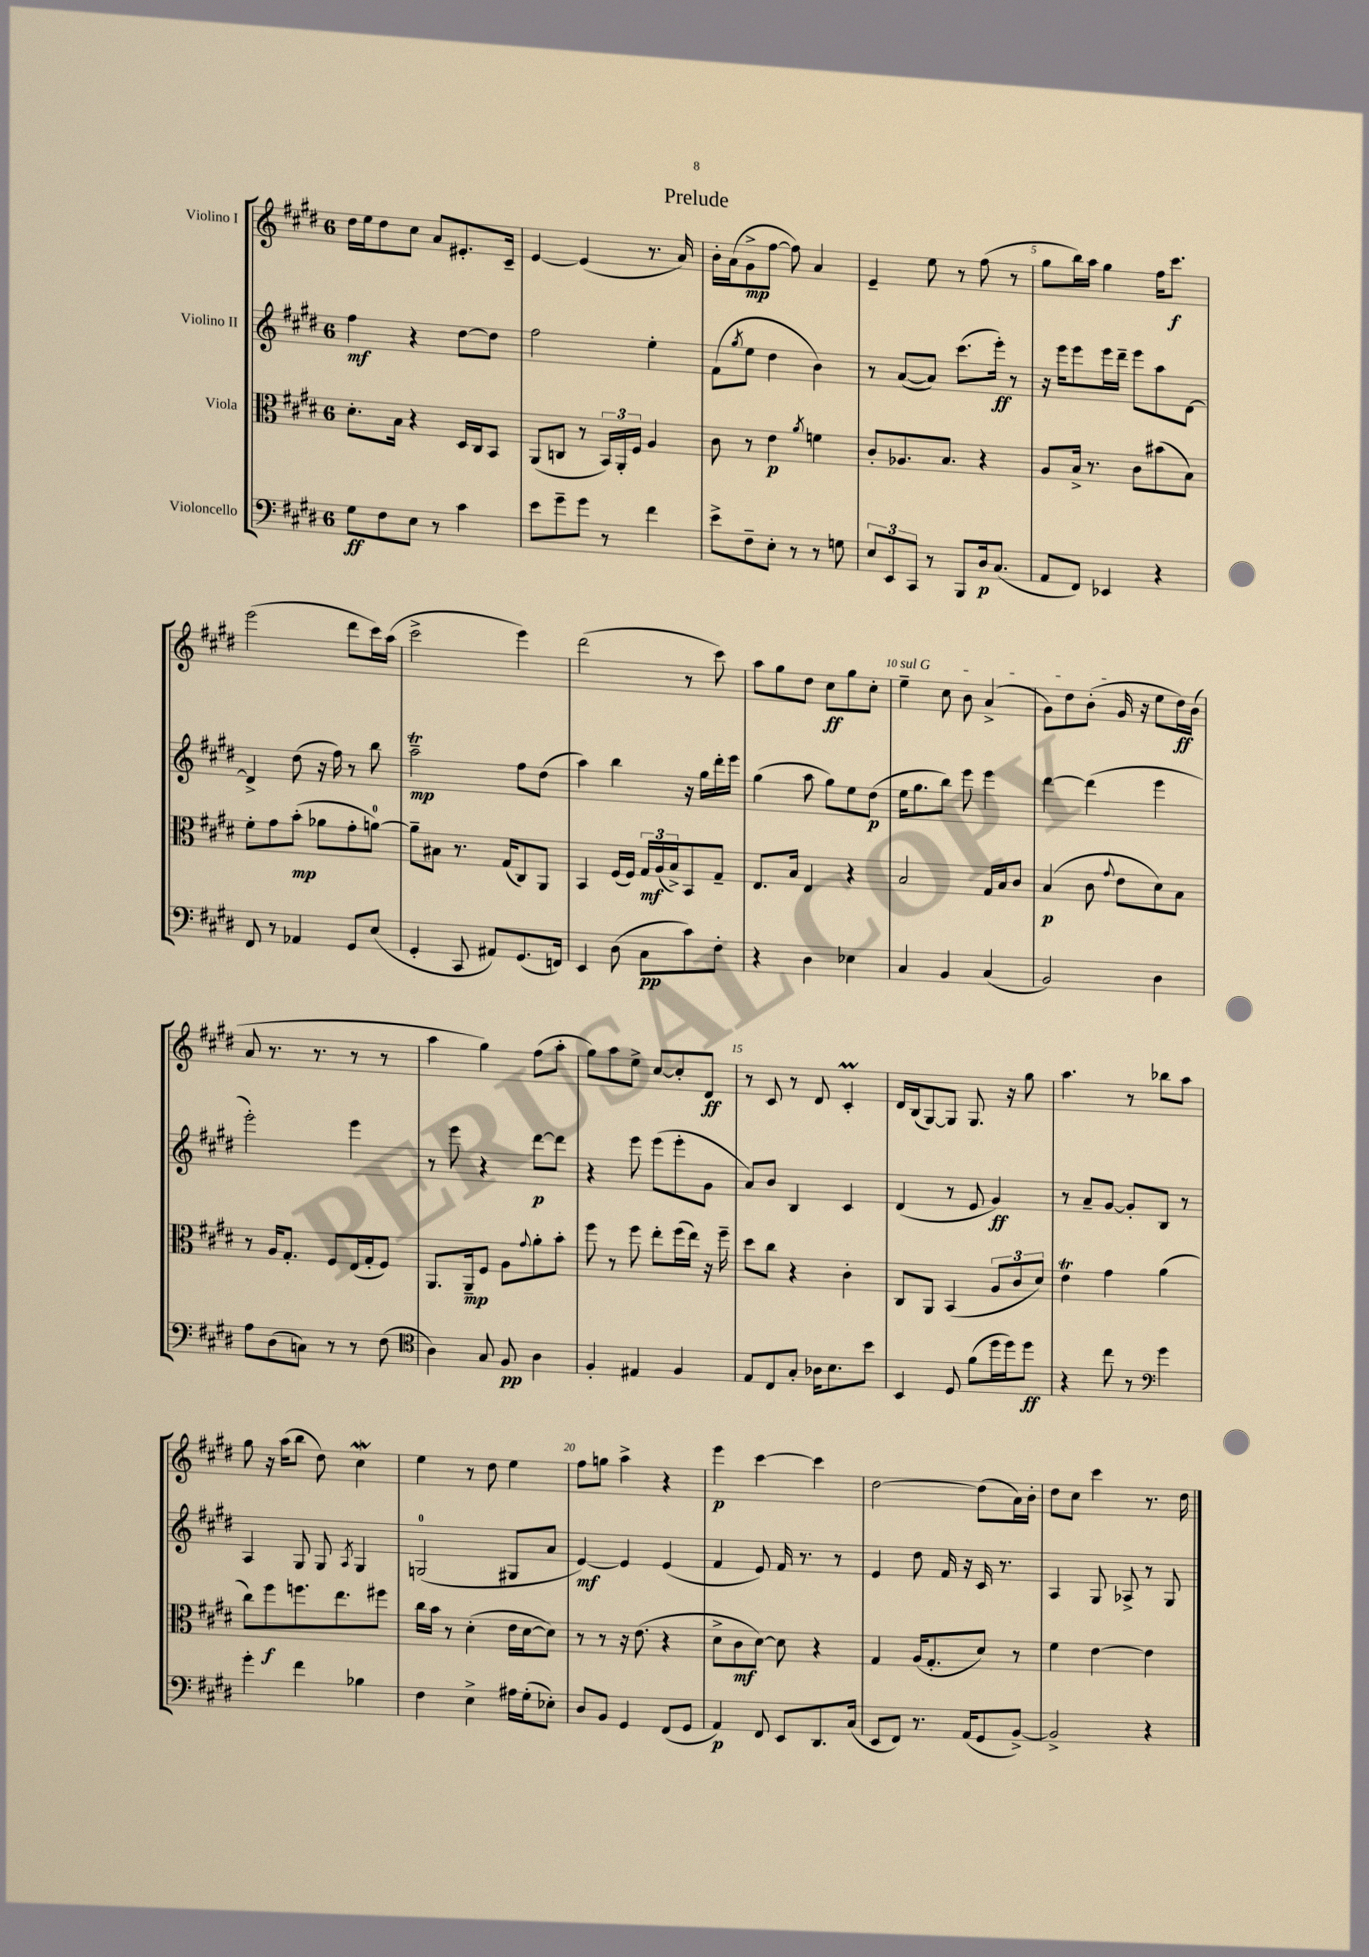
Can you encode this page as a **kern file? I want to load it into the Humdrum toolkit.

**kern	**kern	**kern	**kern
*staff4	*staff3	*staff2	*staff1
*clefF4	*clefC3	*clefG2	*clefG2
*k[f#c#g#d#]	*k[f#c#g#d#]	*k[f#c#g#d#]	*k[f#c#g#d#]
*M6/8	*M6/8	*M6/8	*M6/8
8G#	8.d#'	4ff#	16dd#
.	.	.	16ee
8F#	.	.	8dd#
.	16B	.	.
8E	4r	4r	8cc#
8r	.	.	8a
4c#	16D#	[8dd#	8.e#'
.	16C#	.	.
.	8BB	8dd#]	.
.	.	.	16c#~
=	=	=	=
8e	(8AA	2ff#	[4e
8g#~	8C	.	.
8g#	8r	.	(4e]
8r	24BB)	.	.
.	24AA'	.	.
.	24F#	.	.
4f#	4A	4ee'	8.r
.	.	.	16a)
=	=	=	=
8e^	8c#	(8f#	16b'
.	.	.	(16a
.	.	8qgg#	.
8F#~	8r	8ee	8g#^
8E'	4e	4dd#	[8ff#
8r	.	.	8ff#])
.	8qa	.	.
8r	4f	4b)	4a
8G	.	.	.
=	=	=	=
12E	8c#'	8r	4e~
12EE	.	.	.
.	8.A-	([8a	.
12CC#	.	.	.
8r	.	8a])	8ee
.	8.B	.	.
8BBB	.	(8.ccc#	8r
16D#	4r	.	(8ff#
(8.C#	.	16eee')	.
.	.	8r	8r
=	=	=	=
8AA	8A	16r	8gg#
.	.	16eee	.
8FF#)	16B^	8eee	16bb)
.	8.r	.	16aa
4EE-	.	16eee	4gg#
.	.	16ddd#~	.
.	8c#	8eee	.
4r	(8b#	8aa	16ff#
.	.	.	8.ccc#
.	8B)	[8d#	.
=	=	=	=
8FF#	8f#'	4d#^]	(2eee
8r	8g#	.	.
4AA-	(8b'	(8dd#	.
.	8a-	16r	.
.	.	16ff#)	.
8GG#	8g#'	8r	8ddd#
(8E	[8a)	8bb	16ccc#)
.	.	.	(16aa
=	=	=	=
4GG#'	8a~]	2aa~	2ccc#^
.	8B#	.	.
8CC#	8.r	.	.
8AA#)	.	.	.
.	(16G#	.	.
(8.GG#	8C#)	8ff#	4eee)
.	8AA	(8dd#	.
16FF)	.	.	.
=	=	=	=
4EE	4BB	4aa)	(2ddd#
(8D#	(16F#	4bb	.
.	16F#)	.	.
8C#	24G#	.	.
.	(24A	.	.
.	24B^)	.	.
8c#)	8BB	16r	8r
.	.	16gg#	.
8F#'	8G#~	16ddd#'	8ccc#)
.	.	16eee	.
=	=	=	=
4r	8.E	(4gg#	8aa
.	.	.	8gg#
.	16B	.	.
4D#	4E	8aa	8dd#
.	.	8gg#)	8cc#
4E-	4r	8ee	8gg#
.	.	(8dd#	8cc#'
=	=	=	=
4C#	2B	16ee	4ee~
.	.	8.gg#	.
4BB	.	8bb)	8cc#
.	.	8eee	8b
(4C#	16G#	4eee	(4a^
.	16B	.	.
.	8c#	.	.
=	=	=	=
2BB)	(4B	[4ddd#	8g#)
.	.	.	8dd#
.	8c#	(4ddd#]	(8b'
.	8qqg#	.	.
.	8e	.	16g#
.	.	.	16r
4D#	8d#)	4eee	8ee
.	8B	.	16dd#)
.	.	.	(16b
=	=	=	=
8A	8r	2eee')	8a
(8D#	16A	.	8.r
.	8.G#'	.	.
8C)	.	.	.
.	.	.	8.r
8r	8F#	.	.
8r	(16E	4eee	8r
.	16G#'	.	.
(8F#	8F#)	.	8r
=	=	=	=
*clefC4	*	*	*
4A)	8.AA	8r	4aa
.	.	8eee	.
.	16AA~	.	.
8G#	8F#	4r	4gg#)
8F#	8A	.	.
.	8qqg#	.	.
4A	8a'	[8ddd#	(8ff#
.	8b'	8ddd#]	8aa'
=	=	=	=
4F#'	8ff#	4r	8gg#)
.	8r	.	8aa
4E#	8ff#	8eee	8ee^
.	8ee'	(8eee	[8cc#
4F#	(16ff#	8eee'	8cc#']
.	16ee)	.	.
.	16r	8g#	8d#
.	16ff#~	.	.
=	=	=	=
8E	8dd#	8a)	8r
8C#	8cc#	8b	8c#
8G#'	4r	4B	8r
16A-	.	.	8d#
8.B	.	.	.
.	4c#'	4c#	4c#'
8b	.	.	.
=	=	=	=
4BB	8C#	(4d#	16d#
.	.	.	(16B
.	8AA	.	[8G#)
8D#	(4BB	8r	8G#]
(8f#	.	8e	8.G#
16dd#	12A	4g#)	.
16dd#)	.	.	16r
.	12c#	.	.
8dd#	.	.	8gg#
.	12d#)	.	.
=	=	=	=
4r	4e	8r	4.aa
.	.	8a~	.
8cc#	4g#	[8g#	.
8r	.	8g#']	8r
*clefF4	*	*	*
4g#	(4a	8B	8bb-
.	.	8r	8aa
=	=	=	=
4g#'	8cc#)	4A	8gg#
.	8ff#	.	16r
.	.	.	(16aa
4f#	8.ff	8G#	8bb
.	.	8G#	8dd#)
.	8.ee	.	.
.	.	8qA	.
4B-	.	4G#	4cc#
.	8ff#	.	.
=	=	=	=
4F#	16cc#	(2G	4ee
.	16b	.	.
.	8r	.	.
4E^	(4d#'	.	8r
.	.	.	8dd#
16A#	16e	8G#	4ee
(16G#'	[16d#	.	.
8E-')	8d#])	8a	.
=	=	=	=
8D#	8r	[4e)	8ff#
8BB	8r	.	8gg
4GG#	16r	4e]	4aa^
.	(8.e	.	.
(8FF#	4r	(4e	4r
8GG#	.	.	.
=	=	=	=
4AA)	8d#^	4f#	4eee
.	8c#	.	.
8FF#	[8d#)	8e)	[4ccc#
8EE	8d#]	16f#	.
.	.	8.r	.
8.DD#	4r	.	4ccc#]
.	.	8r	.
(16C#	.	.	.
=	=	=	=
8EE	4G#	4e	[2dd#
8FF#)	.	.	.
8.r	(16A	8dd#	.
.	8.G#'	.	.
.	.	16f#	.
(16AA	.	16r	.
8GG#	8d#)	16c#	(8dd#]
.	.	8.r	.
[8BB^)	8r	.	16a)
.	.	.	16b'
=	=	=	=
2BB^]	4f#	4A	8dd#
.	.	.	8cc#
.	[4e	8G#	4ccc#
.	.	8A-^	.
4r	4e]	8r	8.r
.	.	8G#	.
.	.	.	16dd#
==	==	==	==
*-	*-	*-	*-
